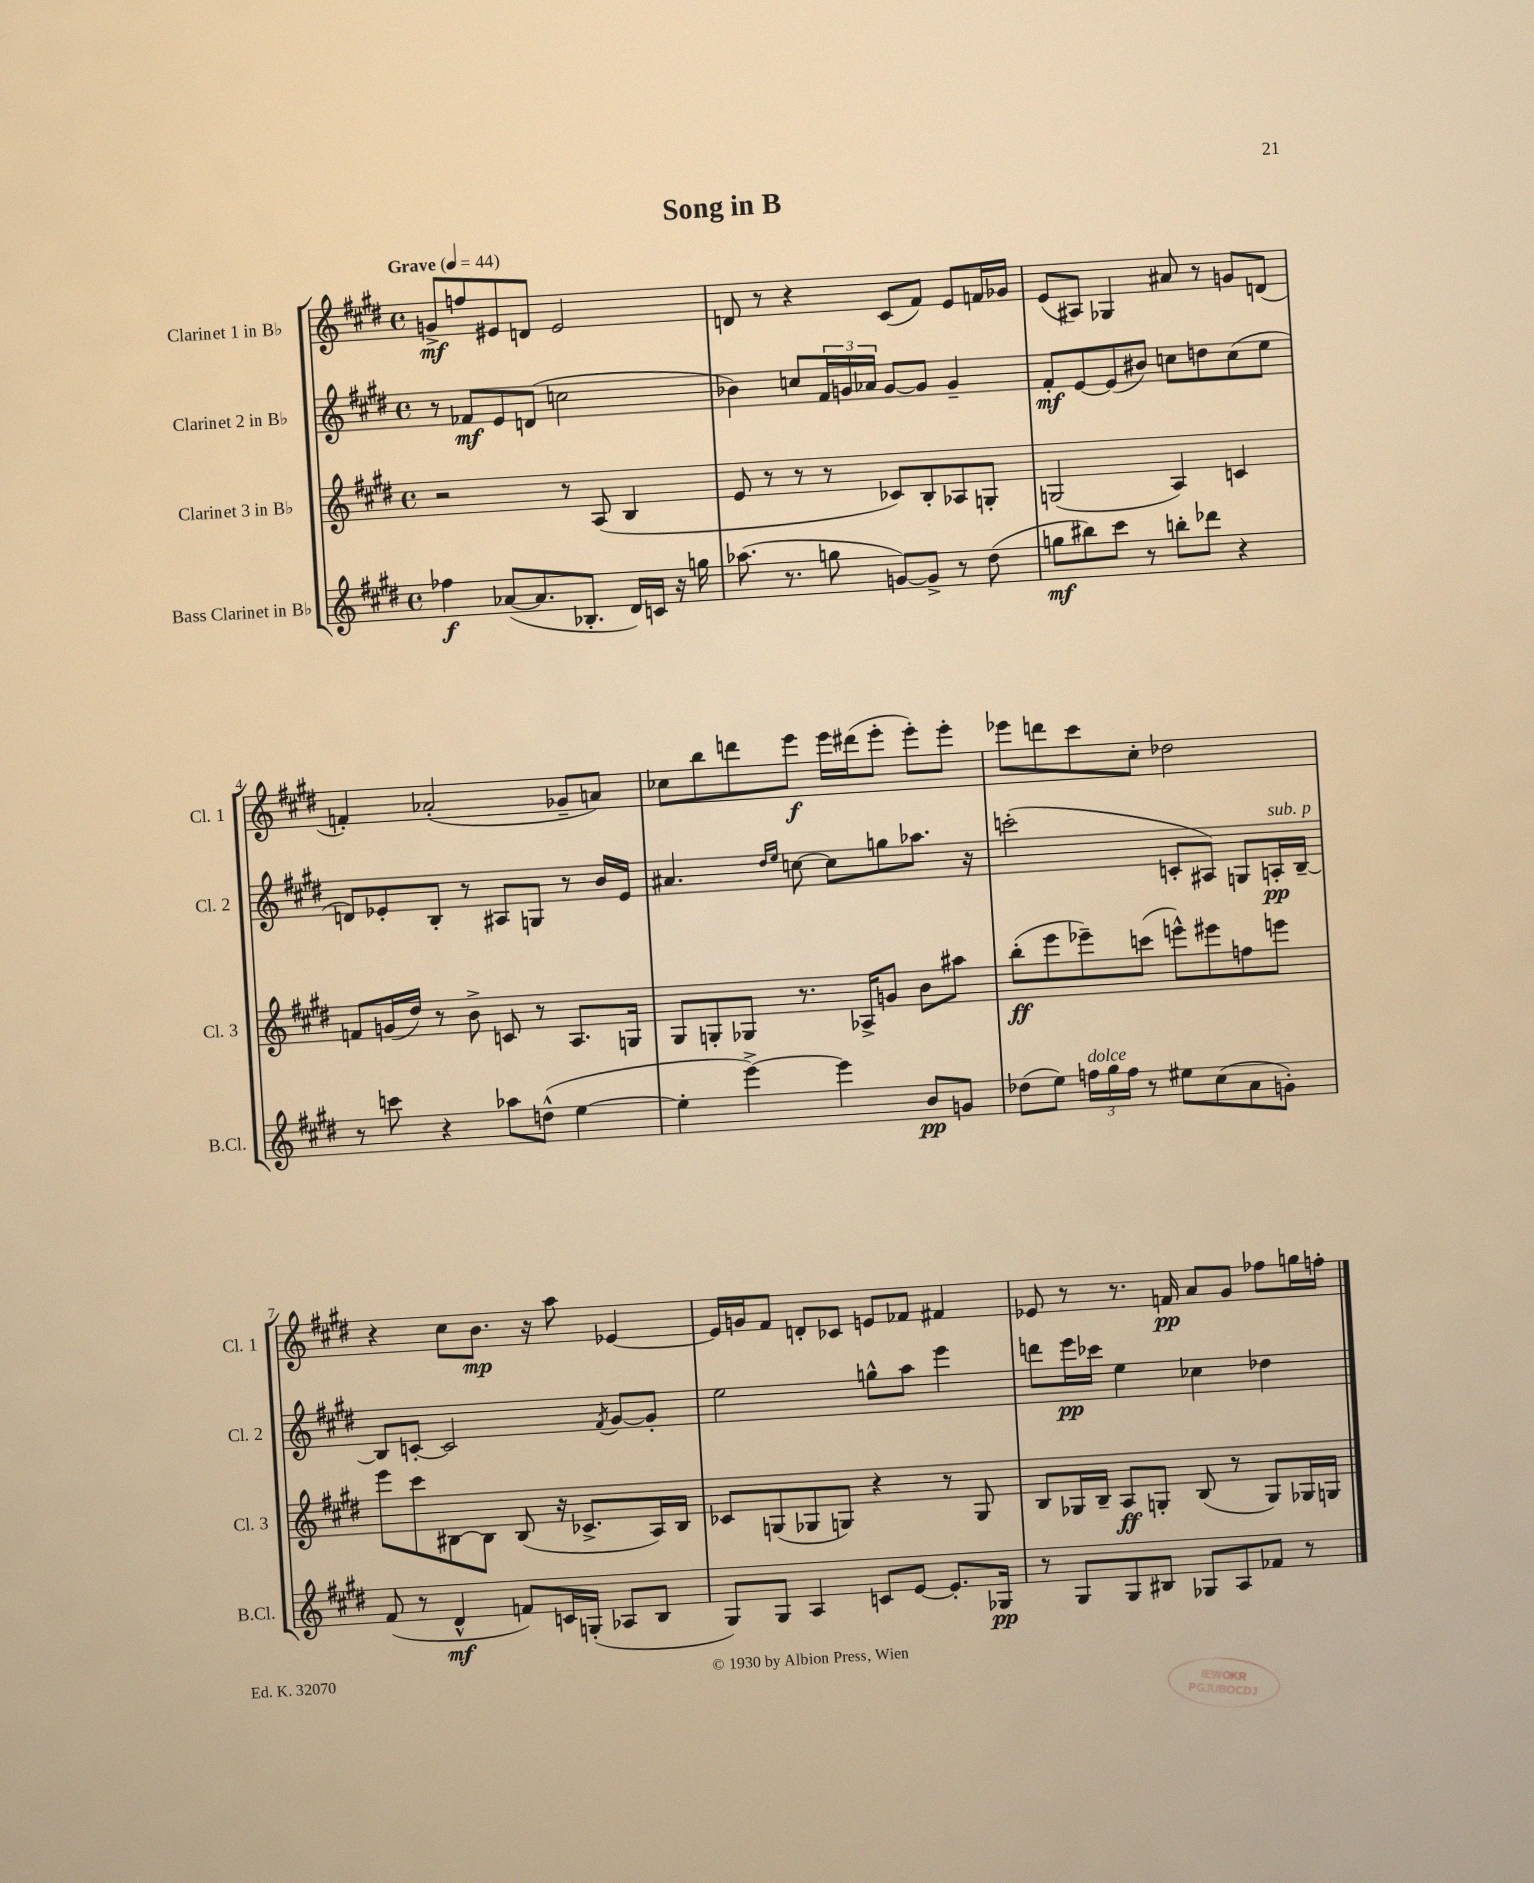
\header { title = "Song in B" }
<<
\new StaffGroup <<
\new Staff = "s0" \with { instrumentName = "Clarinet 1 in Bb" shortInstrumentName = "Cl. 1" } {
    \clef treble \key e \major \defaultTimeSignature \time 4/4 \tempo "Grave" 4 = 44
    g'8->\mf f''8 eis'8 d'8 eis'2 |
    d'8 r8 r4 cis'8( fis'8) e'8 f'16 ges'16 |
    e'8( ais8) ges4 ais'8 r8 g'8 d'8( |
    f'4-.) aes'2-.( ges'8-- a'8) |
    ces''8 b''8 d'''8 e'''8\f e'''16 dis'''16( e'''8-. e'''8-.) e'''8-. |
    ees'''8 d'''8 cis'''8 cis''8-. des''2 |
    r4 cis''8 b'8.\mp r16 a''8 ees'4~ |
    ees'16 g'16 fis'8 d'8-. ces'8 e'8 fes'8 fis'4 |
    ees'8 r8 r8. f'16\pp a'8 gis'8 fes''8 g''16 f''16-. \bar "|." |
}
\new Staff = "s1" \with { instrumentName = "Clarinet 2 in Bb" shortInstrumentName = "Cl. 2" } {
    \clef treble \key e \major \defaultTimeSignature \time 4/4
    r8 fes'8\mf e'8 d'8( c''2 |
    bes'4) c''8 \tuplet 3/2 { fis'16 g'16 aes'16 } g'8~ g'8 g'4-- |
    fis'8-.\mf e'8~ e'8( bis'8) c''8 d''8 c''8( e''8 |
    d'8) ees'8-. b8-. r8 ais8 g8 r8 b'16 ees'16 |
    ais'4. \grace { dis''16 e''16 } c''8~ c''8 g''8 aes''8. r16 |
    c'''2-.( c'8-. ais8) g8 a16-.\pp^\markup { \italic "sub. p" } b16~-- |
    b8 c'8~-. c'2 \acciaccatura { fis'8 } gis'8~ gis'8-. |
    e''2 g''8-^ a''8 e'''4 |
    d'''8 e'''16\pp ces'''16 e''4 ces''4 des''4 \bar "|." |
}
\new Staff = "s2" \with { instrumentName = "Clarinet 3 in Bb" shortInstrumentName = "Cl. 3" } {
    \clef treble \key e \major \defaultTimeSignature \time 4/4
    r2 r8 a8( b4 |
    e'8 r8 r8 r8 ces'8) b8-. aes8 g8-. |
    g2( a4) c'4 |
    f'8 g'16( dis''16) r8 b'8-> c'8 r8 a8. g16 |
    gis8 g8-. ges8 r8. aes16-> g'8 b'8 ais''8 |
    b''8-.\ff( e'''8 ees'''8--) c'''8( e'''8-^) eis'''8 f''8 e'''8 |
    e'''8 cis'''8 bis8~ bis8 bis8( r16 ces'8.-> a16) bis16 |
    ces'8 g8( ges8 g8) r4 r8 g8 |
    b8 ges16 b16-- a8\ff g8-. b8( r8 g8) ges16 g16 \bar "|." |
}
\new Staff = "s3" \with { instrumentName = "Bass Clarinet in Bb" shortInstrumentName = "B.Cl." } {
    \clef treble \key e \major \defaultTimeSignature \time 4/4
    fes''4\f aes'8~( aes'8. bes8.-. dis'16) c'16 r16 g''16 |
    aes''8.( r8. g''8 g'8~) g'8-> r8 dis''8( |
    g''8\mf bis''8) cis'''8 r8 b''8-. des'''8 r4 |
    r8 c'''8 r4 aes''8 d''8-^( e''4~ |
    e''4-. e'''4~->) e'''4 b'8\pp g'8 |
    des''8( e''8) \tuplet 3/2 { f''16^\markup { \italic "dolce" } gis''16 f''16 } r8 eis''8 cis''8( a'8 g'8-.) |
    fis'8( r8 dis'4-^\mf f'8) c'16 g16-.( aes8 b8 |
    gis8) gis8 a4 c'8 e'8~ e'8.-. ges16\pp |
    r8 gis8 gis8 bis8 ges8 a8 fes'8 r8 \bar "|." |
}
>>
>>
